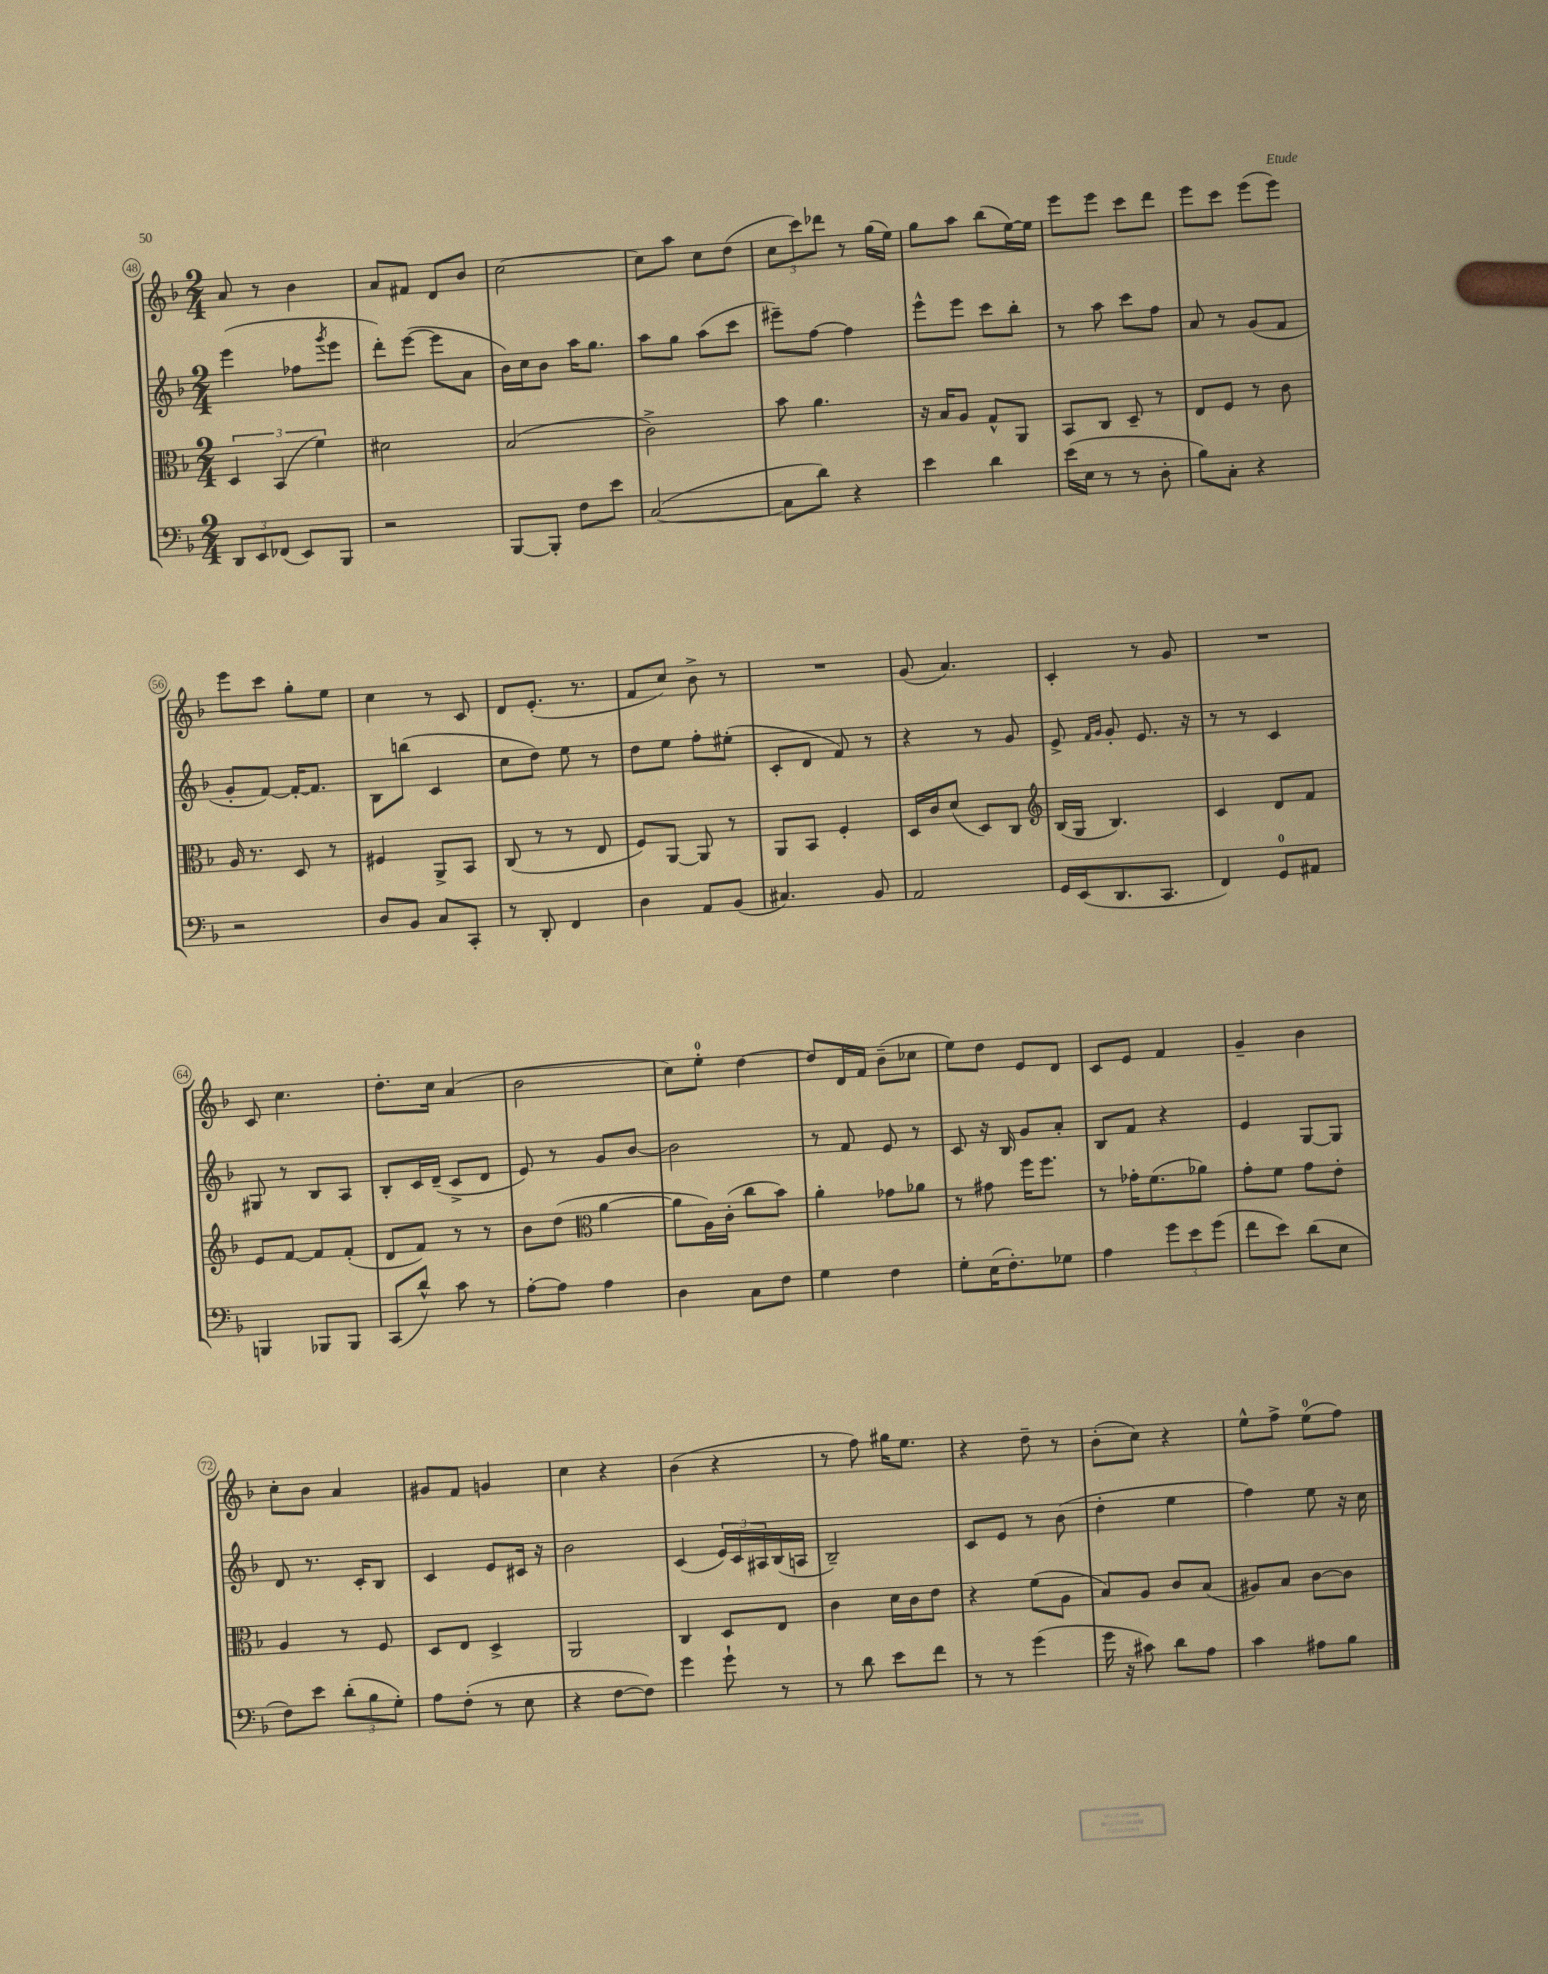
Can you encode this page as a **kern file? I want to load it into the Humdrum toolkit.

**kern	**kern	**kern	**kern
*staff4	*staff3	*staff2	*staff1
*clefF4	*clefC3	*clefG2	*clefG2
*k[b-]	*k[b-]	*k[b-]	*k[b-]
*M2/4	*M2/4	*M2/4	*M2/4
12DD/L	6D/	(4eee\	8a/
12EE/	.	.	.
.	.	.	8r
(12FF-/J	(6BB-/	.	.
8EE/L)	.	8ff-\L	4b-\
.	6f\)	.	.
.	.	8qggg/	.
8BBB-/J	.	8eee\J	.
=	=	=	=
2r	2d#\	8ddd'\L)	8a/L
.	.	([8eee\J	8f#/J
.	.	8eee\]L	8d/L
.	.	8a\J	8b-/J
=	=	=	=
[8BBB-/L	(2B-/	16b-\LL)	[2cc\
.	.	16cc\J	.
8BBB-'/]J	.	8b-\J	.
8F\L	.	16aa\LK	.
.	.	8.gg\J	.
8e\J	.	.	.
=	=	=	=
([2C/	2c^\)	8aa\L	8cc\]L
.	.	8gg\J	8aa\J
.	.	(8aa\L	8cc\L
.	.	8ccc\J	(8dd\J
=	=	=	=
8C\]L	8b-\	8eee#~\L)	12cc\L
.	.	.	12ccc\)
8d\J)	4.a\	[8ff\J	.
.	.	.	12ddd-\J
4r	.	4ff\]	8r
.	.	.	(16gg\LL
.	.	.	16ee\JJ)
=	=	=	=
4e\	16r	8eee^^\L	8gg\L
.	16B-/LK	.	.
.	8A/J	8eee\J	8aa\J
4d\	8G^^/L	8ccc\L	(8bb-\L
.	8AA/J	8bb-'\J	[16ee\L)
.	.	.	16ee\]JJ
=	=	=	=
(16e\LL	8BB-/L	8r	8eee\L
16E\JJ	.	.	.
8r	8C/J	8aa\	8eee\J
8r	8D~/	8ccc\L	8ccc\L
8D'\	8r	8ff\J	8ddd\J
=	=	=	=
8B-\L)	8E/L	8a/	8eee\L
8C'\J	8F/J	8r	8ccc\J
4r	8r	(8g/L	(8eee\L
.	8c\	8f/J	8eee\J)
=	=	=	=
2r	16A/	8g'/L	8eee\L
.	8.r	.	.
.	.	[8f/J)	8ccc\J
.	8D/	16f'/_LK	8gg'\L
.	.	8.f/]J	.
.	8r	.	8ee\J
=	=	=	=
8D/L	4F#/	8B-\L	4cc\
8BB-/J	.	(8bb\J	.
8C/L	8AA^/L	4c/	8r
8CC'/J	8BB-/J	.	8c/
=	=	=	=
8r	(8C/	8cc\L	8d/L
8DD'/	8r	8dd\J)	(8.e'/J
4FF/	8r	8ee\	.
.	.	.	8.r
.	8E/	8r	.
=	=	=	=
4D\	8F/L)	8dd\L	8f/L
.	[8AA/J	8ee\J	8cc/J)
8AA/L	8AA/]	8ff'\L	8b-^\
(8BB-/J	8r	(8ee#'\J	8r
=	=	=	=
4.C#/)	8AA/L	8c'/L	2r
.	8BB-/J	8d/J	.
.	4F'/	8f/)	.
8BB-/	.	8r	.
=	=	=	=
2AA/	16D/LL	4r	(8g/
.	16c/J	.	.
.	(8d/J	.	4.a/)
.	8D/L)	8r	.
.	8C/J	8g/	.
=	=	=	=
*	*clefG2	*	*
16GG/LL	(16B-/LL	8e^/	4c'/
(16EE/J	16G/JJ	.	.
.	.	16qqf/LL	.
.	.	16qqg/JJ	.
8.DD/	4.B-/)	8g'/	.
.	.	8.e/	8r
8.CC/J	.	.	.
.	.	.	8g/
.	.	16r	.
=	=	=	=
4FF/)	4c/	8r	2r
.	.	8r	.
8GG/L	8d/L	4c/	.
8AA#/J	8f/J	.	.
=	=	=	=
4BBB/	8e/L	8G#/	8c/
.	[8f/J	8r	4.cc\
8BBB-/L	8f/]L	8B-/L	.
8BBB-/J	(8f'/J	8A/J	.
=	=	=	=
(8CC/L	8d/L	8B-'/L	8.dd'\L
8d^^/J)	8f/J)	16c/L	.
.	.	(16d~/JJ	16cc\Jk
8c\	8r	8c^/L	(4a/
8r	8r	8d/J	.
=	=	=	=
[8A'\L	8b-\L	8e/)	2b-\
8A\]J	(8dd\J	8r	.
*	*clefC3	*	*
4A\	[4a\	8g/L	.
.	.	[8b-/J	.
=	=	=	=
4D\	8a\]L	2b-\]	8cc\L)
.	16A\L)	.	8ee'\J
.	(16c'\JJ	.	.
8C\L	8cc\L	.	[4dd\
8F\J	8b-\J)	.	.
=	=	=	=
4G\	4a'\	8r	8dd/]L
.	.	8f/	16d/L
.	.	.	16f/JJ
4F\	8g-\L	8e/	(8b-~\L
.	8a-\J	8r	8cc-\J
=	=	=	=
8G'\L	8r	8c/	8ee\L)
(16E\K	8g#\	16r	8dd\J
8.F'\)	.	16B-/	.
.	16ff\LK	8g/L	8e/L
.	8.ff\J	.	.
8G-\J	.	8a'/J	8d/J
=	=	=	=
4A\	8r	8B-/L	8c/L
.	16g-'\LK	8f/J	8e/J
.	(8.f\	.	.
12g\L	.	4r	4f/
12e\	.	.	.
.	8a-\J)	.	.
(12g\J	.	.	.
=	=	=	=
8f\L	8g'\L	4e/	4g~/
8e\J)	8f\J	.	.
(8d\L	8g\L	[8G/L	4b-\
8E\J	8e'\J	8G/]J	.
=	=	=	=
8F\L)	4A/	8d/	8cc'\L
8e\J	.	8.r	8b-\J
(12d'\L	8r	.	4a/
.	.	16c'/LK	.
12B-\	.	.	.
.	8F/	8B-/J	.
12G'\J)	.	.	.
=	=	=	=
8A\L	8D/L	4c/	8g#/L
(8F'\J	8E/J	.	8f/J
8r	4D^/	8e/L	4g/
8E\	.	16c#/Jk	.
.	.	16r	.
=	=	=	=
4r	2AA/	2b-\	4cc\
[8F\L	.	.	4r
8F\]J)	.	.	.
=	=	=	=
4g\	4C/	(4c/	(4b-\
8g`\	8D/L	24e/LL)	4r
.	.	24c/	.
.	.	24A#/	.
8r	8E/J	(16B-/	.
.	.	16A/JJ	.
=	=	=	=
8r	4c\	2B-~/)	8r
8d\	.	.	8ff\)
8e\L	16d\LL	.	16gg#\LK
.	16c\J	.	8.ee\J
8f\J	8e\J	.	.
=	=	=	=
8r	4r	8c/L	4r
8r	.	8e/J	.
(4g\	(8f\L	8r	8dd~\
.	8A\J	(8b-\	8r
=	=	=	=
16g\	8B-/L)	4dd'\	(8b-'\L
16r	.	.	.
8c#\)	8A/J	.	8cc\J)
8d\L	8c/L	4ee\	4r
8A\J	(8B-/J	.	.
=	=	=	=
4c\	8A#/L)	4ff\)	8ee^^\L
.	8B-/J	.	8ff^\J
8A#\L	[8c\L	8ee\	(8ee\L
8B-\J	8c\]J	16r	8ff\J)
.	.	16cc\	.
==	==	==	==
*-	*-	*-	*-
